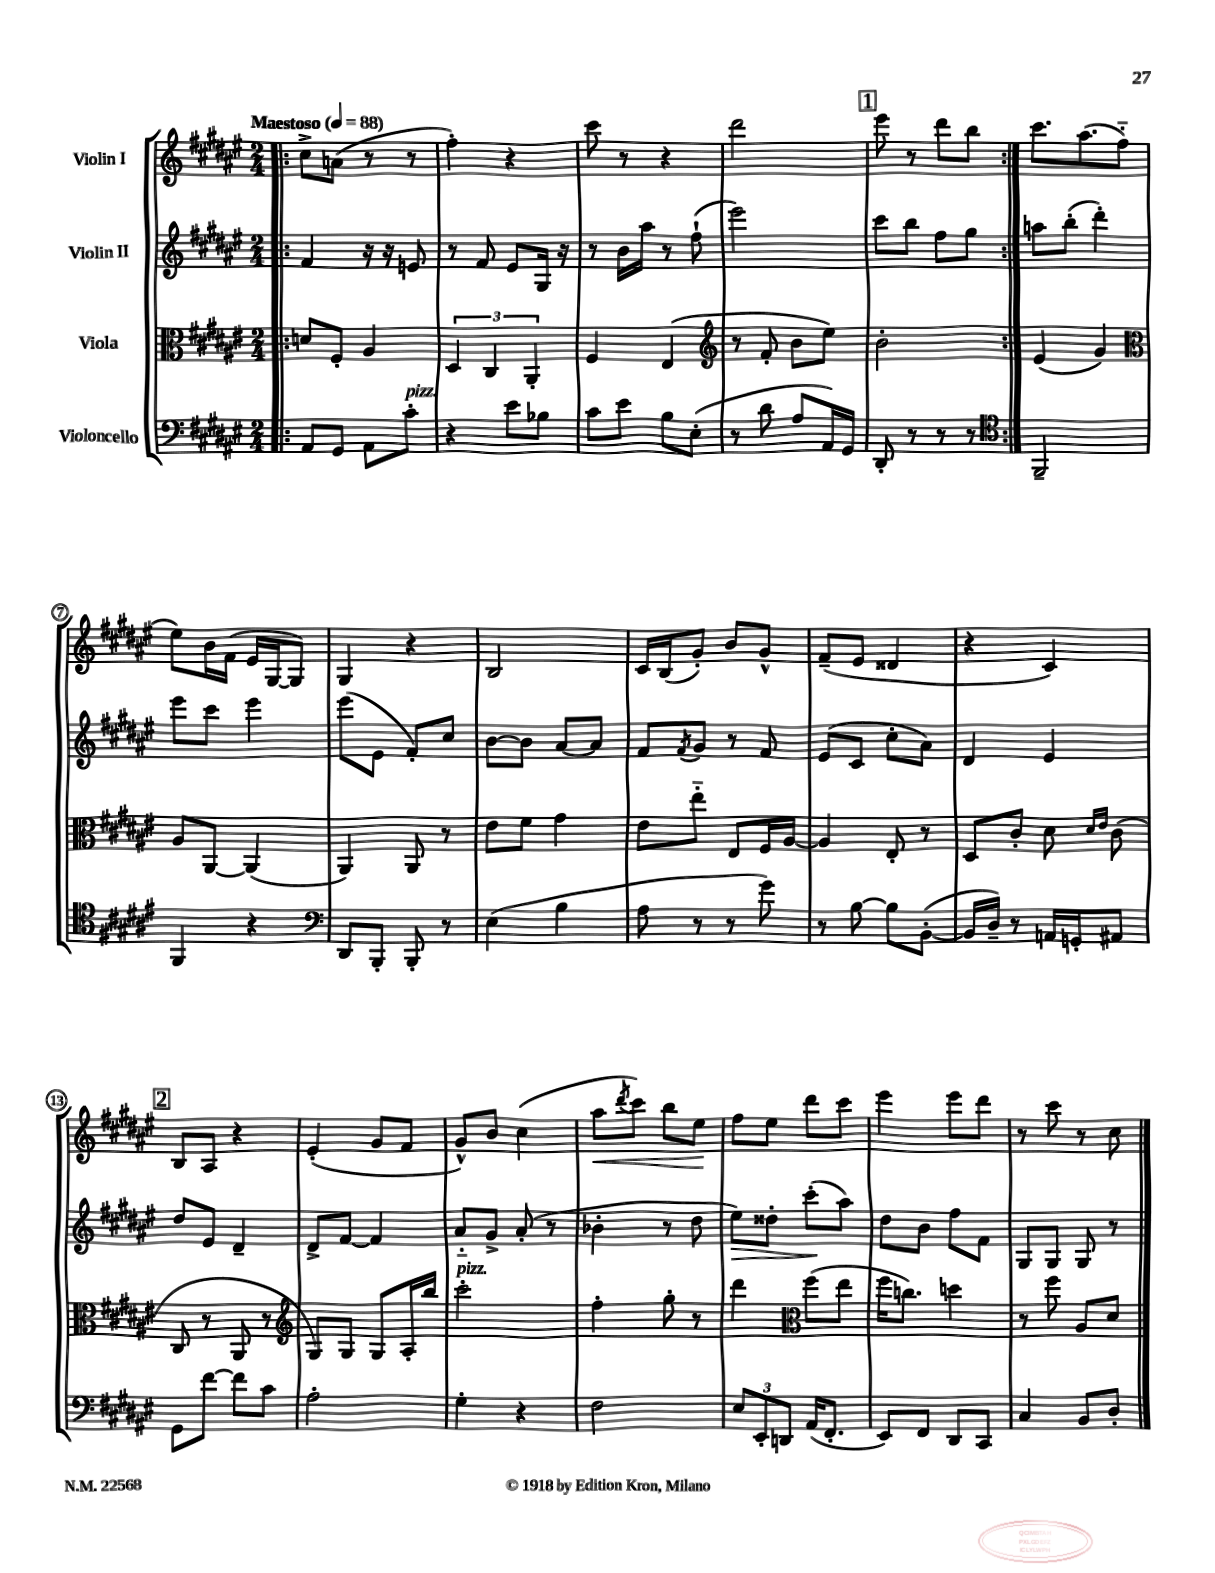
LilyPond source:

<<
\new StaffGroup <<
\new Staff = "s0" \with { instrumentName = "Violin I" } {
    \clef treble \key fis \major \numericTimeSignature \time 2/4 \tempo "Maestoso" 4 = 88
    \repeat volta 2 { \bar ".|:" cis''8-> a'8( r8 r8 |
    fis''4-.) r4 |
    cis'''8 r8 r4 |
    dis'''2 |
    \mark \markup { \box "1" } eis'''8 r8 dis'''8 b''8 | }
    cis'''8. ais''8.( fis''8-_ |
    eis''8) b'16 fis'16( eis'16 gis16~ gis8) |
    gis4 r4 |
    b2 |
    cis'16 b16( gis'8-.) b'8 gis'8-^ |
    fis'8--( eis'8 disis'4 |
    r4 cis'4) |
    \mark \markup { \box "2" } b8 ais8 r4 |
    eis'4-.( gis'8 fis'8 |
    gis'8-^) b'8 cis''4( |
    ais''8\< \acciaccatura { dis'''8 } cis'''8) b''8 eis''8\! |
    fis''8 eis''8 dis'''8 cis'''8 |
    eis'''4 eis'''8 dis'''8 |
    r8 cis'''8 r8 cis''8 \bar "|." |
}
\new Staff = "s1" \with { instrumentName = "Violin II" } {
    \clef treble \key fis \major \numericTimeSignature \time 2/4
    \repeat volta 2 { \bar ".|:" fis'4 r16 r16 e'8 |
    r8 fis'8 eis'8 gis16 r16 |
    r8 b'16 ais''16 r8 fis''8-!( |
    eis'''2) |
    \mark \markup { \box "1" } cis'''8 b''8 fis''8 gis''8 | }
    a''8 b''8-.( dis'''4-.) |
    eis'''8 cis'''8 eis'''4 |
    eis'''8( eis'8 fis'8-.) cis''8 |
    b'8~ b'8 ais'8~ ais'8 |
    fis'8 \acciaccatura { fis'8 } gis'8 r8 fis'8 |
    eis'8( cis'8 cis''8-. ais'8) |
    dis'4 eis'4 |
    \mark \markup { \box "2" } dis''8 eis'8 dis'4-- |
    dis'8-> fis'8~ fis'4 |
    ais'8-_ gis'8-> ais'8-.( r8 |
    bes'4-. r8 dis''8 |
    eis''8\>) disis''8-. cis'''8-.\!( ais''8) |
    dis''8 b'8 fis''8 fis'8 |
    gis8 gis8 gis8 r8 \bar "|." |
}
\new Staff = "s2" \with { instrumentName = "Viola" } {
    \clef alto \key fis \major \numericTimeSignature \time 2/4
    \repeat volta 2 { \bar ".|:" d'8 fis8-. ais4 |
    \tuplet 3/2 { dis4 cis4 ais,4-. } |
    fis4 eis4( |
    \clef treble r8 fis'8-. b'8 eis''8) |
    \mark \markup { \box "1" } b'2-. | }
    eis'4( gis'4) |
    \clef alto ais8 ais,8~ ais,4( |
    ais,4) ais,8 r8 |
    eis'8 fis'8 gis'4 |
    eis'8 eis''8-_ eis8 fis16 ais16~ |
    ais4 eis8-. r8 |
    dis8 cis'8-. dis'8 \grace { dis'16 eis'16 } cis'8( |
    \mark \markup { \box "2" } cis8 r8 ais,8 r8 |
    \clef treble gis8) gis8 gis8 ais16-. b''16 |
    cis'''2-.^\markup { \italic "pizz." } |
    fis''4-. gis''8-. r8 |
    dis'''4 \clef alto fis''8( eis''8 |
    fis''16 c''8.) d''4 |
    r8 fis''8 ais8 dis'8 \bar "|." |
}
\new Staff = "s3" \with { instrumentName = "Violoncello" } {
    \clef bass \key fis \major \numericTimeSignature \time 2/4
    \repeat volta 2 { \bar ".|:" ais,8 gis,8 ais,8 cis'8-.^\markup { \italic "pizz." } |
    r4 eis'8 bes8 |
    cis'8 eis'8 b8 eis8-.( |
    r8 dis'8 ais8 ais,16) gis,16 |
    \mark \markup { \box "1" } dis,8-. r8 r8 r8 | }
    \clef tenor fis,2-- |
    fis,4 r4 |
    \clef bass dis,8 b,,8-. b,,8-. r8 |
    eis4( b4 |
    ais8 r8 r8 gis'8) |
    r8 b8~ b8 b,8~-.( |
    b,16 dis16--) r8 a,16 g,16-. ais,8 |
    \mark \markup { \box "2" } gis,8 fis'8~ fis'8 cis'8 |
    ais2-. |
    gis4-. r4 |
    fis2 |
    \tuplet 3/2 { eis8 eis,8-. d,8 } ais,16( fis,8.-. |
    eis,8) fis,8 dis,8 cis,8 |
    cis4 b,8 dis8-. \bar "|." |
}
>>
>>
\layout { \context { \Score \override BarNumber.stencil = #(make-stencil-circler 0.1 0.3 ly:text-interface::print) } }
